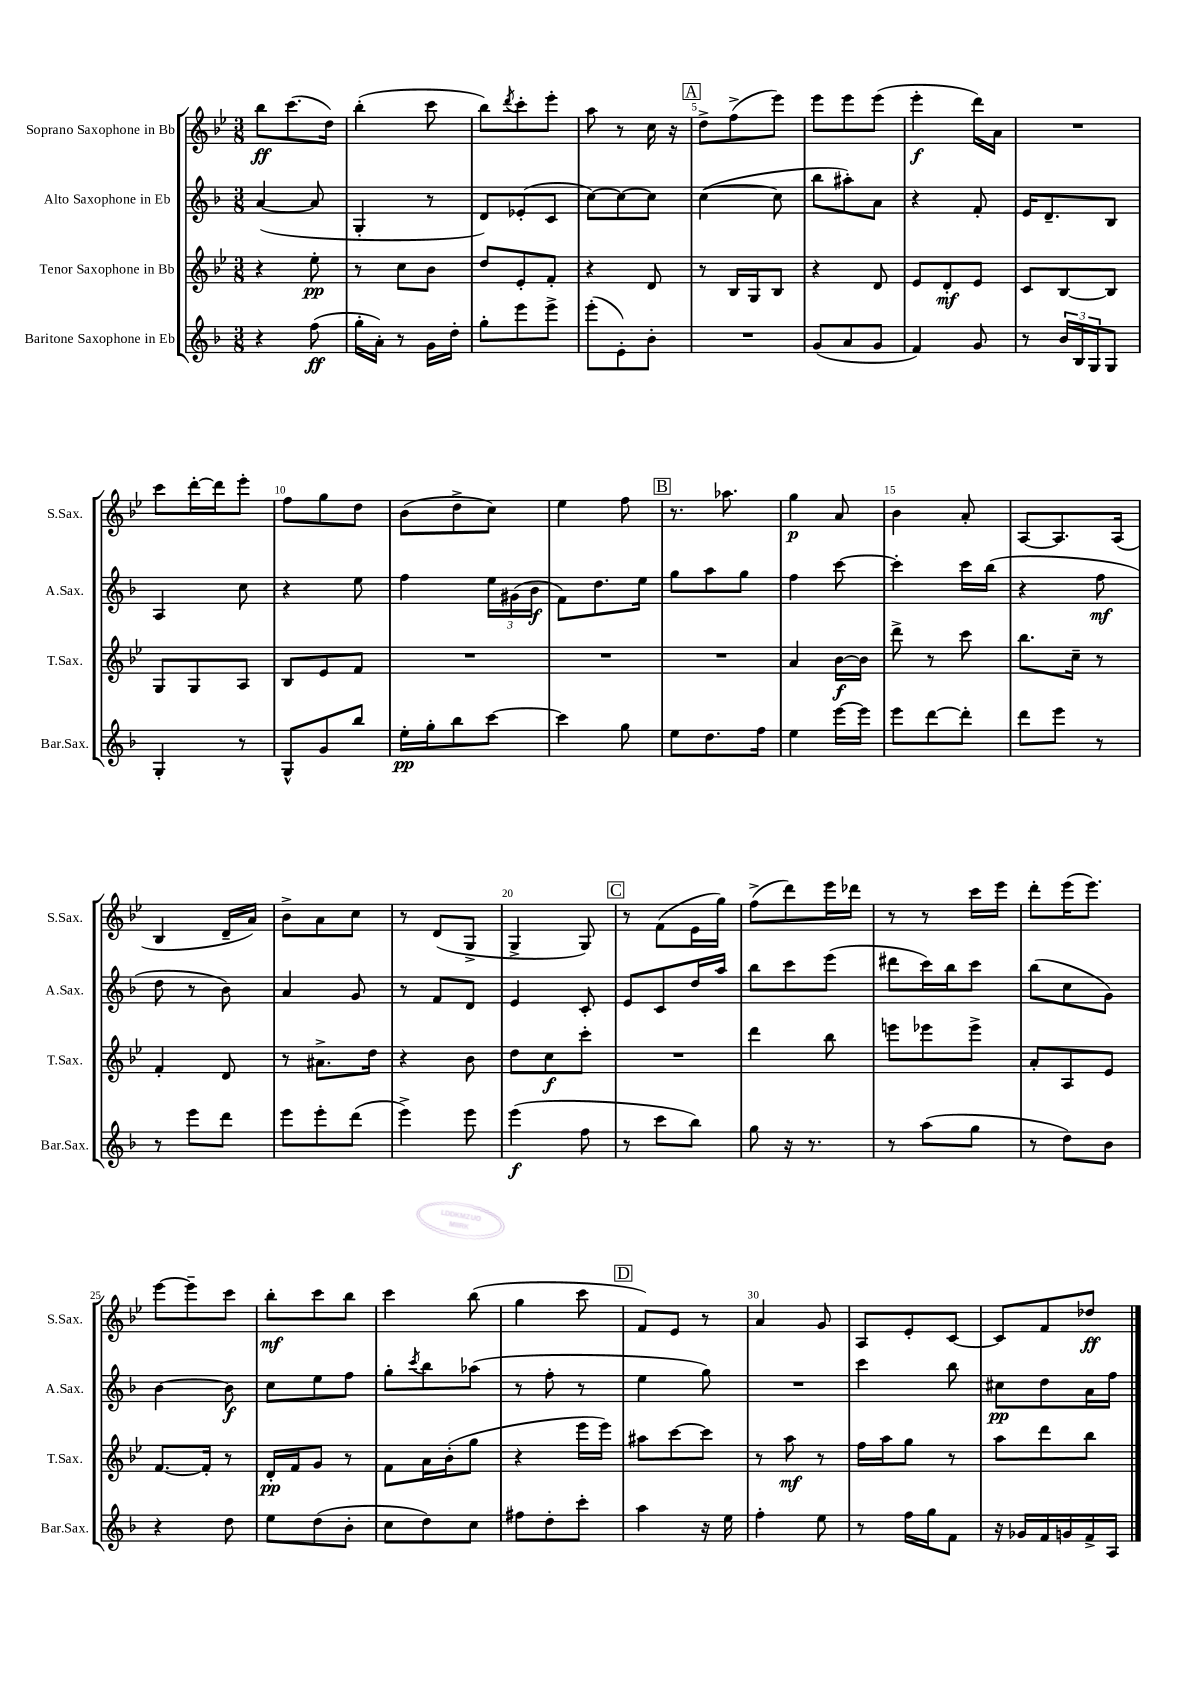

**kern	**kern	**kern	**kern
*staff4	*staff3	*staff2	*staff1
*clefG2	*clefG2	*clefG2	*clefG2
*k[b-]	*k[b-e-]	*k[b-]	*k[b-e-]
*M3/8	*M3/8	*M3/8	*M3/8
4r	4r	([4a	8bb-
.	.	.	(8.ccc
(8ff	8ee-'	8a]	.
.	.	.	16dd)
=	=	=	=
16gg'	8r	4G'	(4bb-'
16a')	.	.	.
8r	8cc	.	.
16g	8b-	8r	8ccc
16dd'	.	.	.
=	=	=	=
8gg'	8dd	8d)	8bb-)
.	.	.	8qddd
8eee	8e-'	(8e-'	8ccc'
8eee^	8f'	8c	8eee-'
=	=	=	=
(8eee'	4r	[8cc)	8aa
8e')	.	8cc_	8r
8b-'	8d	8cc]	16cc
.	.	.	16r
=	=	=	=
4.r	8r	([4cc	8dd^
.	16B-	.	(8ff^
.	16G	.	.
.	8B-	8cc]	8eee-)
=	=	=	=
(8g	4r	8bb-	8eee-
8a	.	8aa#')	8eee-
8g	8d	8a	(8eee-
=	=	=	=
4f)	8e-	4r	4eee-'
.	8d'	.	.
8g	8e-	8f'	16ddd)
.	.	.	16a
=	=	=	=
8r	8c	16e	4.r
.	.	8.d~	.
24b-	[8B-	.	.
24B-	.	.	.
24G	.	.	.
8G	8B-]	8B-	.
=	=	=	=
4G'	8G	4A	8ccc
.	8G	.	[16ddd'
.	.	.	16ddd]
8r	8A	8cc	8eee-'
=	=	=	=
8G^^	8B-	4r	8ff
8g	8e-	.	8gg
8bb-	8f	8ee	8dd
=	=	=	=
16ee'	4.r	4ff	(8b-
16gg'	.	.	.
8bb-	.	.	8dd^
[8ccc	.	24ee	8cc)
.	.	(24g#	.
.	.	24b-	.
=	=	=	=
4ccc]	4.r	8f)	4ee-
.	.	8.dd	.
8gg	.	.	8ff
.	.	16ee	.
=	=	=	=
8ee	4.r	8gg	8.r
8.dd	.	8aa	.
.	.	.	8.aa-
.	.	8gg	.
16ff	.	.	.
=	=	=	=
4ee	4a	4ff	4gg
[16eee	[16b-	[8ccc	8a
16eee]	16b-]	.	.
=	=	=	=
8eee	8ddd^	4ccc']	4b-
[8ddd	8r	.	.
8ddd']	8ccc	16ccc	8a'
.	.	(16bb-	.
=	=	=	=
8ddd	8.bb-	4r	[8A
8eee	.	.	8.A]
.	16cc~	.	.
8r	8r	8ff	.
.	.	.	(16A
=	=	=	=
8r	4f'	8dd	4B-
8eee	.	8r	.
8ddd	8d	8b-)	16d~
.	.	.	16a)
=	=	=	=
8eee	8r	4a	8b-^
8eee'	8.a#^	.	8a
(8ddd	.	8g	8cc
.	16dd	.	.
=	=	=	=
4eee^)	4r	8r	8r
.	.	8f	(8d
8eee	8b-	8d	8G^
=	=	=	=
(4eee	8dd	4e	4G^
.	8cc	.	.
8ff	8ccc'	8c'	8G)
=	=	=	=
8r	4.r	8e	8r
8ccc	.	8c	(8f
8bb-)	.	16dd	16e-
.	.	16aa	16gg)
=	=	=	=
8gg	4ddd	8bb-	(8ff^
16r	.	8ccc	8ddd)
8.r	.	.	.
.	8bb-	(8eee	16eee-
.	.	.	16ddd-
=	=	=	=
8r	8eee	8ddd#	8r
(8aa	8eee-	16ccc)	8r
.	.	16bb-	.
8gg	8eee-^	8ccc	16ccc
.	.	.	16eee-
=	=	=	=
8r	8a'	(8bb-	8ddd'
8dd)	8A	8cc	(16eee-
.	.	.	8.eee-)
8b-	8e-	8g)	.
=	=	=	=
4r	[8.f	[4b-	[8eee-
.	.	.	8eee-~]
.	16f']	.	.
8dd	8r	8b-]	8ccc
=	=	=	=
8ee	16d'	8cc	8bb-'
.	16f	.	.
(8dd	8g	8ee	8ccc
8b-'	8r	8ff	8bb-
=	=	=	=
8cc	8f	8gg'	4ccc
.	.	8qccc	.
8dd)	16a	8bb-	.
.	(16b-'	.	.
8cc	8gg	(8aa-	(8bb-
=	=	=	=
8ff#	4r	8r	4gg
8dd'	.	8ff'	.
8ccc'	16eee-	8r	8ccc
.	16eee-)	.	.
=	=	=	=
4aa	8aa#	4ee	8f)
.	[8ccc	.	8e-
16r	8ccc]	8gg)	8r
16ee	.	.	.
=	=	=	=
4ff'	8r	4.r	4a
.	8aa	.	.
8ee	8r	.	8g
=	=	=	=
8r	16ff	4ccc	8A
.	16aa	.	.
16ff	8gg	.	8e-'
16gg	.	.	.
8f	8r	8bb-	[8c
=	=	=	=
16r	8aa	8cc#	8c]
16g-	.	.	.
16f	8ddd	8dd	8f
16g	.	.	.
16f^	8bb-	16a	8dd-
16A	.	16ff	.
==	==	==	==
*-	*-	*-	*-
